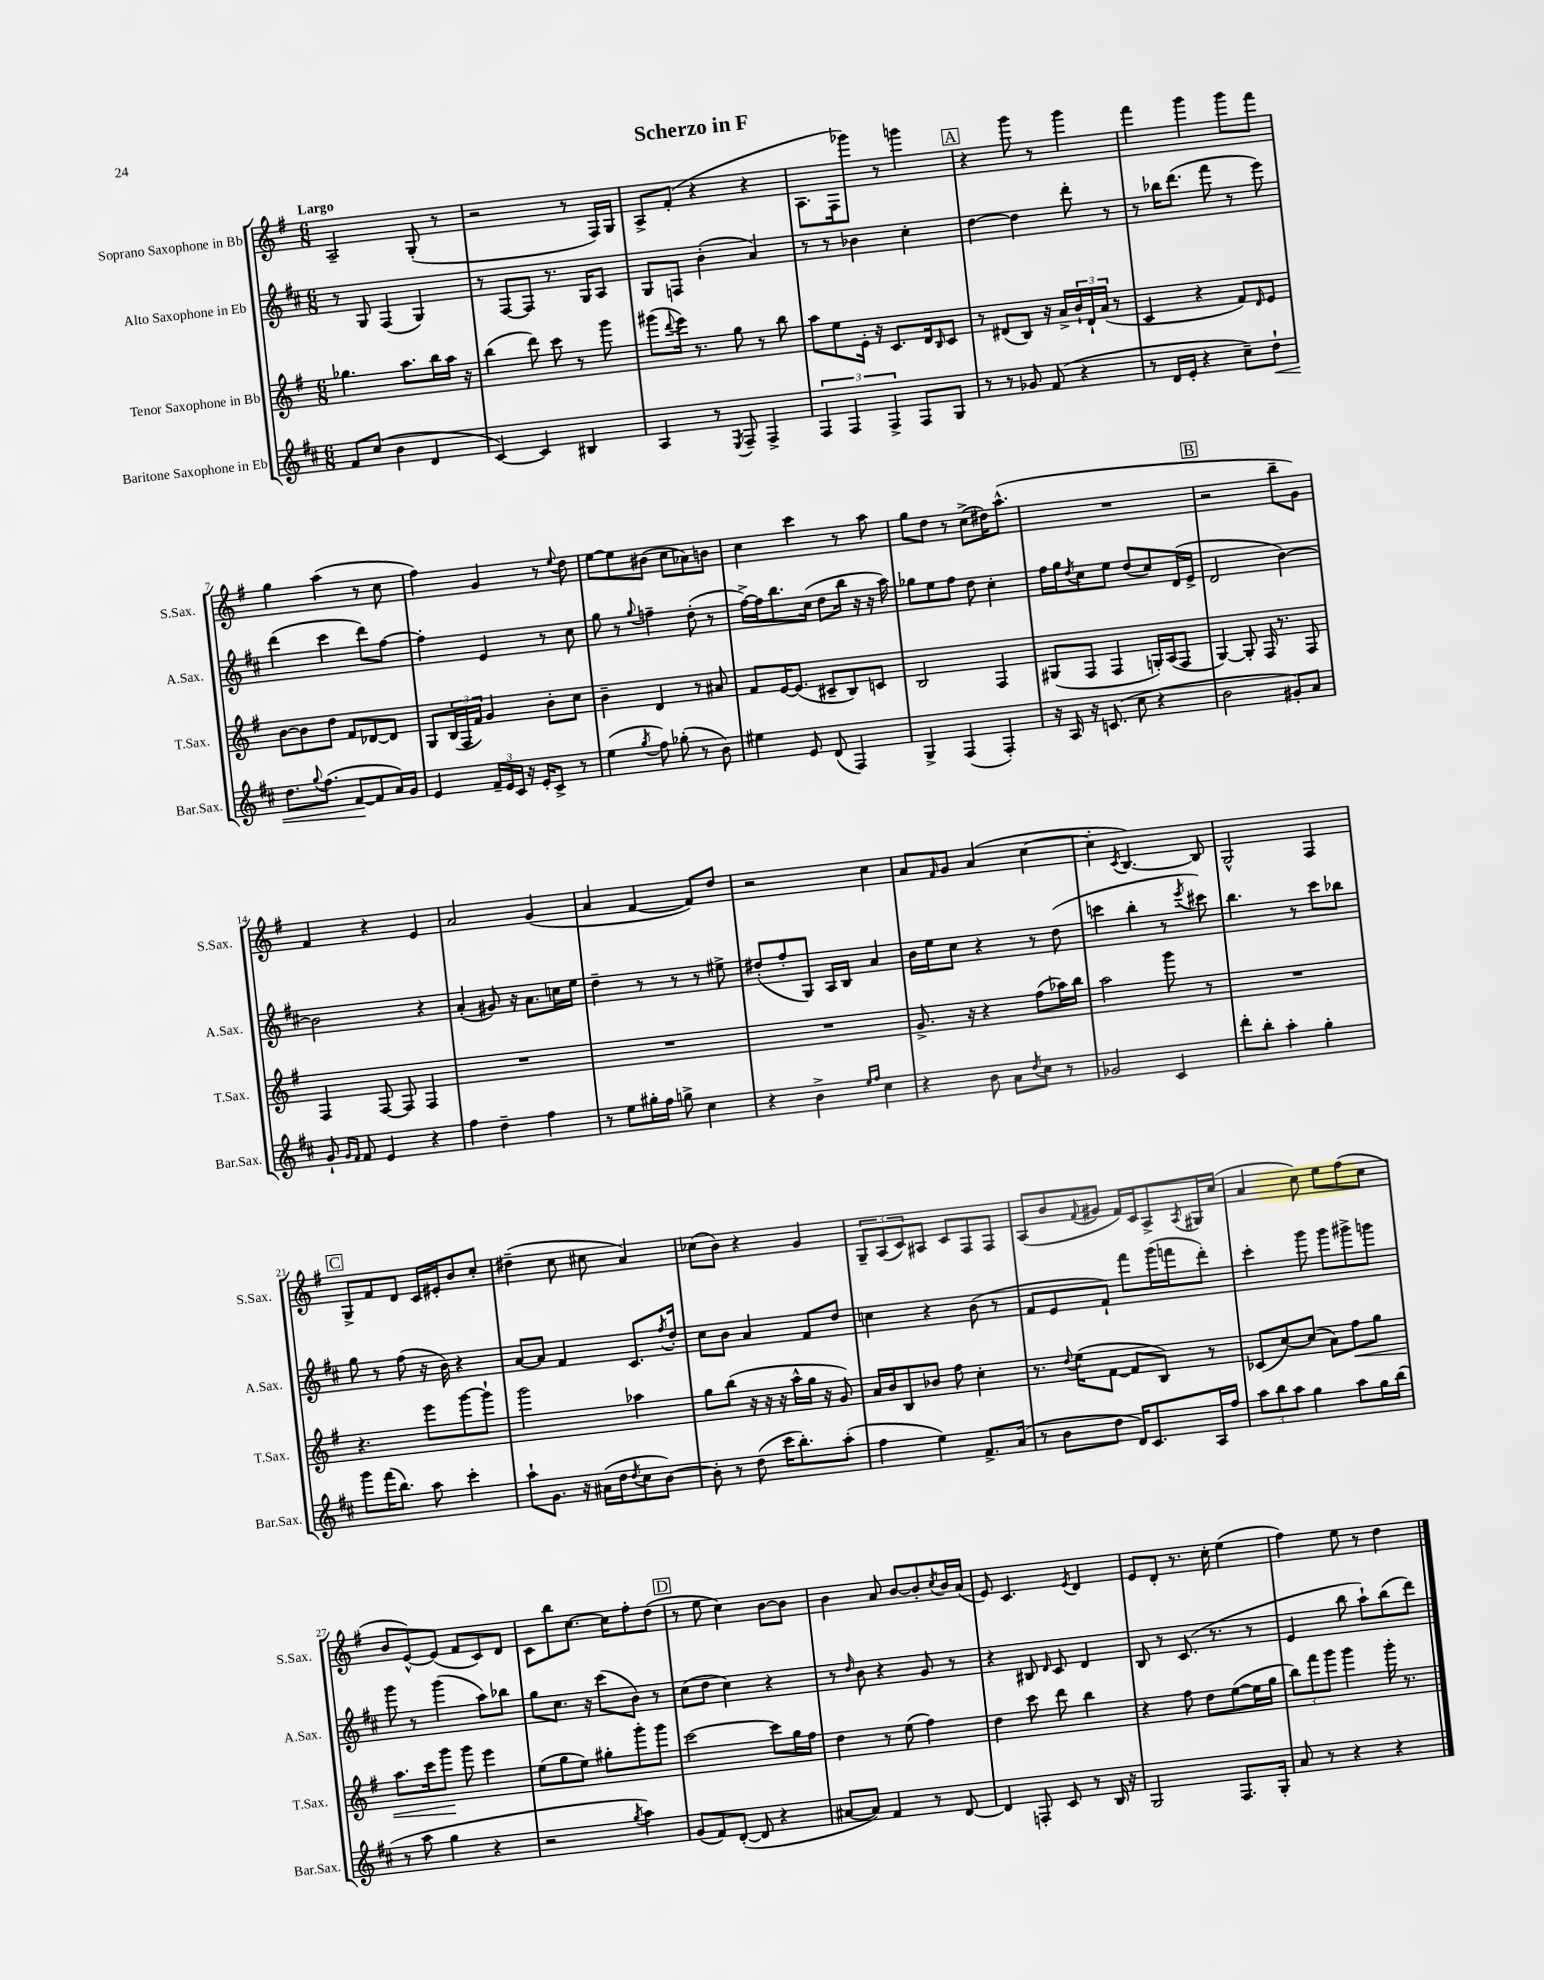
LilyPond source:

\header { title = "Scherzo in F" }
<<
\new StaffGroup <<
\new Staff = "s0" \with { instrumentName = "Soprano Saxophone in Bb" shortInstrumentName = "S.Sax." } {
    \clef treble \key g \major \numericTimeSignature \time 6/8 \tempo "Largo"
    a2-- g8-.( r8 |
    r2 r8 fis16) g16 |
    a8-> fis'8-.( r4 r4 |
    a8. fis16 ges'''8) r8 g'''4 |
    \mark \markup { \box "A" } r4 g'''8 r8 g'''4 |
    fis'''4 g'''4 g'''8 fis'''8 |
    g''4 a''4( r8 c''8 |
    fis''4) g'4 r8 \appoggiatura { e''8 } d''8 |
    e''8~ e''8 bis'8( c''8 aes'8) b'8 |
    c''4 c'''4 r8 a''8 |
    g''8 d''8 r8 c''8->( dis''16) a''8.-^( |
    R2. |
    \mark \markup { \box "B" } r2 b''8-- g'8) |
    fis'4 r4 e'4 |
    a'2 g'4( |
    a'4 fis'4~ fis'8) d''8 |
    r2 c''4 |
    a'8 \grace { fis'16 } g'8 a'4( c''4~ |
    c''4-. \acciaccatura { c'8 } b4.~) b8 |
    g2-^ fis4 |
    \mark \markup { \box "C" } g8-> fis'8 d'8 c'16 eis'16-. b'8 c''8-. |
    dis''4--( c''8 cis''8 a'4) |
    ces''8( b'8) r4 g'4 |
    \tuplet 3/2 { g8-- a8( c'8) } ais8 c'8 fis8 fis8 |
    a8( b'8 \appoggiatura { fis'8 } gis'8 fis'16) c'16 a8-> \acciaccatura { a8 } gis16 c''16( |
    a'4 c''8) e''8 fis''8( c''8 |
    b'8 e'8~-^) e'8( fis'8 c'8) d'8 |
    c'8 b''8 c''8.~ c''16 fis''8-. d''8( |
    \mark \markup { \box "D" } r8 e''8 c''4) b'8~ b'8 |
    b'4 a'8 b'8~ b'8-. \acciaccatura { c''8 } b'16 a'16( |
    e'8) c'4. \acciaccatura { e'8 } d'4 |
    e'8 d'8-. r8. c''16-. e''4( |
    fis''4) e''8 r8 d''4 \bar "|." |
}
\new Staff = "s1" \with { instrumentName = "Alto Saxophone in Eb" shortInstrumentName = "A.Sax." } {
    \clef treble \key d \major \numericTimeSignature \time 6/8
    r8 g8 fis4( g4) |
    r8 fis8~ fis8 r8. g16 a8 |
    g8 f8 b'4-.( a'4) |
    r8 r8 bes'4 cis''4-. |
    \mark \markup { \box "A" } d''4~ d''4 d'''8-. r8 |
    r8 bes''16 d'''8.( fis'''8 r8 e'''8) |
    d'''4( cis'''4 d'''8) fis''8~ |
    fis''4-. e'4 r8 cis''8 |
    g''8 r8 \appoggiatura { g''8 } f''4-- d''8-.( r8 |
    fis''16~->) fis''16 b''8. cis''16( d''8 b''16 r16 r16 a''16) |
    ges''8 e''8 fis''8 d''8 cis''4-. |
    fis''16 g''16 \acciaccatura { d''8 } cis''8 e''8 d''8( cis''8) d'16( e'16-> |
    \mark \markup { \box "B" } d'2 b'4~) |
    b'2 r4 |
    a'4-.( gis'8) r16 a'8. c''16 e''16 |
    d''4-- r8 r8 r8 eis''8-> |
    dis''8-.( fis''8-. g8) a16 b16 a'4 |
    b'16 e''16 cis''8 r4 r8 d''8( |
    c'''4 b''4-. r8 \acciaccatura { e'''8 } cis'''8) |
    b''4. r8 cis'''8 bes''8 |
    \mark \markup { \box "C" } g''8 r8 fis''8( r16 b'16) r4 |
    a'8~ a'8 fis'4 cis'8. \acciaccatura { fis''8 } d''16-. |
    cis''8 b'8 a'4 fis'8 d''8 |
    c''4 r4 b'8( r8 |
    fis'8 e'8 fis'8-!) fis'''8 g'''16( f'''16 d'''8-.) |
    cis'''4-. g'''8 g'''8 gis'''8-> g'''8 |
    g'''8 r8 g'''4( a''8) bes''8 |
    g''8 cis''8. r16 cis'''8( b'8) r8 |
    \mark \markup { \box "D" } cis''8( d''8 cis''4) r4 |
    r8 \grace { d''16 } b'8 r4 g'8 r8 |
    r4 bis8 \grace { d'16 } cis'8 d'4 |
    b8 r8 cis'8.( r8. r8 |
    e'4 b''8 a''8-!) b''8( d'''8) \bar "|." |
}
\new Staff = "s2" \with { instrumentName = "Tenor Saxophone in Bb" shortInstrumentName = "T.Sax." } {
    \clef treble \key g \major \numericTimeSignature \time 6/8
    ges''4. a''8. b''16 a''16 r16 |
    b''4( d'''8) c'''8 r8 g'''8 |
    gis'''8( \appoggiatura { d'''8 } e'''16) r8. g''8 r8 b''8 |
    a''8 e''8 e'16-. r16 c'8. d'16 \grace { b16 } c'8 |
    \mark \markup { \box "A" } r8 dis'8( b8) r16 a'16-> \tuplet 3/2 { b'16-! dis'16-! a'16( } r8 |
    c'4 r4 fis'8) \grace { d'16 } e'8 |
    b'8~ b'8 d''8 fis'8 des'8~ des'8 |
    g8 \tuplet 3/2 { b16( fis16 fis'16) } g'4 b'8-. c''8 |
    b'4-- d'4 r8 ais'8 |
    fis'8 e'16~ e'8.( cis'8-- b8) c'8 |
    b2 fis4 |
    gis8( fis8 fis4 g16-.) a16( fis8 |
    \mark \markup { \box "B" } g4~) g8-. fis16 r8. fis8 |
    fis4 fis8~ fis8 fis4 |
    R2. |
    R2. |
    R2. |
    g'8.-> r16 r4 fis''8( aes''16) b''16 |
    a''2 g'''8 r8 |
    R2. |
    \mark \markup { \box "C" } r4. e'''8 g'''8~ g'''8-! |
    g'''2 aes''4 |
    g''8 b''8( r16 r16 r16 a''16-^ g''16 r16 g'8) |
    a'16 b'16 b8 bes'8 fis''8 c''4-. |
    r8. \appoggiatura { d''8 } e''16( fis'8~ fis'8 b8) r8 |
    ces'8( c''8~) c''8( a'8) fis''8\< g''8 |
    a''8. c'''16 g'''8\! g'''8 e'''4 |
    e''8( g''8 e''8) gis''8-. g'''8-. g'''8 |
    \mark \markup { \box "D" } c'''2~ c'''8 g''16 fis''16 |
    d''4 r8 e''8( fis''4) |
    d''4 c'''8 d'''8 b''4 |
    r4 fis''8 d''8 e''8~( e''16 g''16 |
    \tuplet 3/2 { b''8) fis'''8 g'''8 } g'''4 g'''16-. r8. \bar "|." |
}
\new Staff = "s3" \with { instrumentName = "Baritone Saxophone in Eb" shortInstrumentName = "Bar.Sax." } {
    \clef treble \key d \major \numericTimeSignature \time 6/8
    fis'8 cis''8( b'4 d'4 |
    cis'4~) cis'4 bis4 |
    a4 r8 \acciaccatura { e8 } fis8-- fis4-> |
    \tuplet 3/2 { fis4 fis4 fis4-> } fis8 g8 |
    \mark \markup { \box "A" } r8 r8 ges'8 fis'8( r4 |
    r8 d'16 e'16-. r4 cis''8--) d''8-!\< |
    d''8. \appoggiatura { g''8 } fis''8.( fis'8~\! fis'8 a'16) g'16 |
    e'4 \tuplet 3/2 { fis'16-- e'16 cis'16 } r16 e'16-. cis'8-> r8 |
    e''4( \acciaccatura { g''8 } fis''8) ges''8-.( r8 b'8) |
    eis''4 e'8 d'8( fis4) |
    g4-> fis4( fis4-.) |
    r16 a16 r16 c'8.( cis''8 r4 |
    \mark \markup { \box "B" } b'2 gis'8-.) a'8 |
    g'8-! \grace { g'16 fis'16 } fis'8 e'4 r4 |
    fis''4 d''4-- fis''4 |
    r8 e''8 gis''16-. fis''16 g''8-> cis''4 |
    r4 b'4-> \grace { e''16 fis''16 } cis''4 |
    r4 b'8 a'8 \acciaccatura { d''8 } cis''8 r8 |
    ges'2 cis'4 |
    d'''8-. b''8-. a''4-. g''4-. |
    \mark \markup { \box "C" } g'''8 fis'''16( b''8.) a''8 cis'''4-. |
    a''8-! g'8. r16 ais'16( d''16 \acciaccatura { d''8 } cis''8 b'8~) |
    b'8-. r8 d''8( cis'''16 b''8.-.) a''8-.( |
    fis''4 e''4) fis'8.-> a'16( |
    r8 b'8 d''8 d'16) cis'8. a16 fis''16 |
    \tuplet 3/2 { a''8 b''8 a''8 } g''4 a''8 g''16 b''16( |
    r8 a''8 g''4 r4 |
    r2 \acciaccatura { g''8 } a''4) |
    \mark \markup { \box "D" } g'8( fis'8) d'8~-.( d'8 r4 |
    ais'8~ ais'8) fis'4 r8 d'8~ |
    d'4 f8-. cis'8 r8 b16 r16 |
    g2 fis8. g16-. |
    a'8 r8 r4 r4 \bar "|." |
}
>>
>>
